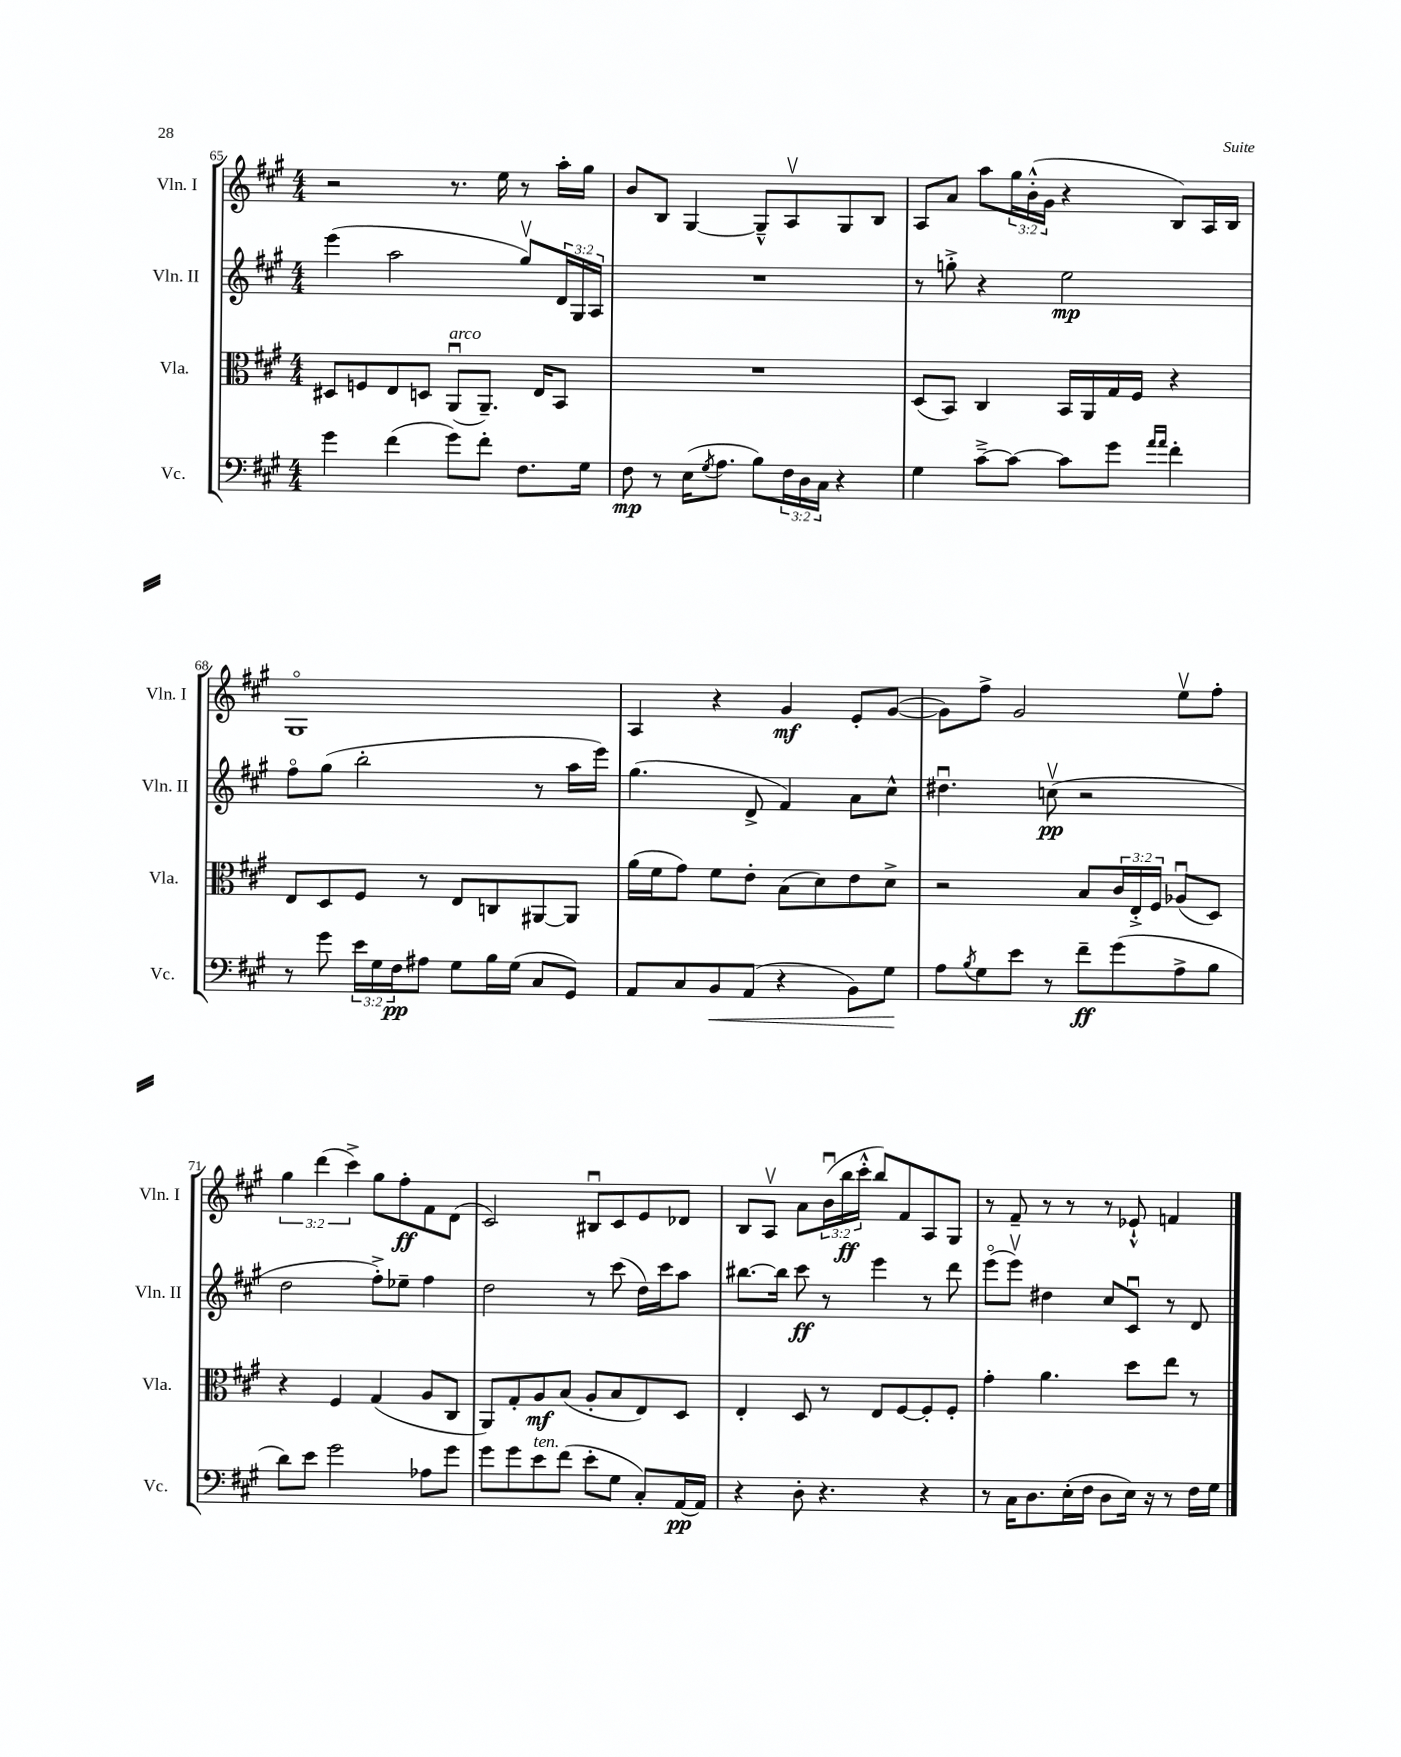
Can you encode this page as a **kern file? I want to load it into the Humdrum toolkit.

**kern	**kern	**kern	**kern
*staff4	*staff3	*staff2	*staff1
*clefF4	*clefC3	*clefG2	*clefG2
*k[f#c#g#]	*k[f#c#g#]	*k[f#c#g#]	*k[f#c#g#]
*M4/4	*M4/4	*M4/4	*M4/4
4g#\	8D#/L	(4eee\	2r
.	8F/	.	.
(4f#\	8E/	2aa\	.
.	8D/J	.	.
8g#\L)	(8AAu/L	.	8.r
8f#'\J	8.AA~/J)	.	.
.	.	.	16ee\
8.F#\L	.	8gg#v/L)	8r
.	16E/LK	.	.
.	8BB/J	24d/L	16aa'\LL
.	.	24G#/	.
16G#\Jk	.	.	16gg#\JJ
.	.	24A/JJ	.
=	=	=	=
8F#\	1r	1r	8b/L
8r	.	.	8B/J
(16E\LK	.	.	[4G#/
8qG#/	.	.	.
8.A\J	.	.	.
8B\L)	.	.	8G#~^^/]L
24F#\L	.	.	8Av/
24D\	.	.	.
24C#\JJ	.	.	.
4r	.	.	8G#/
.	.	.	8B/J
=	=	=	=
4G#\	(8D/L	8r	8A/L
.	8BB/J)	8gg'^\	8a/J
[8c#~^\L	4C#/	4r	8aa\L
8c#\_J	.	.	24gg#\L
.	.	.	(24b'^^\
.	.	.	24g#\JJ
8c#\]L	16BB/LL	2ee\	4r
.	16AA/	.	.
8g#\J	16G#/	.	.
.	16F#/JJ	.	.
16qqa/LL	.	.	.
16qqa/JJ	.	.	.
4f#'\	4r	.	8B/L)
.	.	.	16A/L
.	.	.	16B/JJ
=	=	=	=
8r	8E/L	8ff#o\L	1G#o
8g#\	8D/	(8gg#\J	.
24e\LL	8F#/J	2bb'\	.
24G#\	.	.	.
24F#\J	.	.	.
8A#\J	8r	.	.
8G#\L	8E/L	.	.
16B\L	8C/	.	.
(16G#\JJ	.	.	.
8C#/L	[8AA#/	8r	.
8GG#/J)	8AA#/]J	16aa\LL	.
.	.	16eee\JJ)	.
=	=	=	=
8AA/L	(16a\LL	(4.gg#\	4A/
.	16f#\J	.	.
8C#/	8g#\J)	.	.
8BB/	8f#\L	.	4r
(8AA/J	8e'\J	8d^/	.
4r	(8B\L	4f#/)	4g#/
.	8d\)	.	.
8BB\L)	8e\	8a\L	8e'/L
8G#\J	8d^\J	8cc#^^\J	([8g#/J
=	=	=	=
8A\L	2r	4.dd#u\	8g#\]L)
8qB/	.	.	.
8G#\	.	.	8ff#^\J
8e\J	.	.	2g#/
8r	.	(8ccv\	.
8f#~\L	8B/L	2r	.
(8g#\	24c#/L	.	.
.	24E'^/	.	.
.	24F#/JJ	.	.
8A^\	(8A-u/L	.	8eev\L
8B\J	8D/J)	.	8ff#'\J
=	=	=	=
8d\L)	4r	2dd\	6gg#\
8e\J	.	.	.
.	.	.	(6ddd\
2g#\	4F#/	.	.
.	.	.	6ccc#^\)
.	(4G#/	8ff#'^\L)	8gg#\L
.	.	8ee-~\J	8ff#'\
8A-\L	8A/L	4ff#\	8f#\
8g#\J	8C#/J	.	(8d\J
=	=	=	=
8g#\L	8AA/L)	2dd\	2c#/)
8g#\	8G#'/	.	.
8e\	8A/	.	.
(8f#\J	(8B/J	.	.
8e'\L	8A'/L	8r	8B#u/L
8G#\J	8B/	(8ccc#\	8c#/
8C#'/L)	8E/)	16dd\LL)	8e/
.	.	16ccc#\J	.
[16AA/L	8D/J	8aa\J	8d-/J
16AA/]JJ	.	.	.
=	=	=	=
4r	4E'/	[8.bb#\L	8B/L
.	.	.	8Av/J
.	.	16bb#\]Jk	.
8D'\	8D/	8ccc#\	8a\L
4.r	8r	8r	(24bu\L
.	.	.	24bb\
.	.	.	24ccc#'^^\JJ
.	8E/L	4eee\	8bb/L)
.	[8F#/	.	8f#/
4r	8F#'/]	8r	8A/
.	8F#'/J	8ddd\	8G#/J
=	=	=	=
8r	4g#'\	(8eeeo\L	8r
16C#\LK	.	8eeev\J)	8f#~/
8.D\	.	.	.
.	4.a\	4dd#\	8r
(16E'\L	.	.	8r
16F#\JJ	.	.	.
8D\L	.	8cc#/L	8r
16E\Jk)	8dd\L	8c#u/J	8e-`^^/
16r	.	.	.
8r	8ee\J	8r	4f/
16F#\LL	8r	8d/	.
16G#\JJ	.	.	.
==	==	==	==
*-	*-	*-	*-
